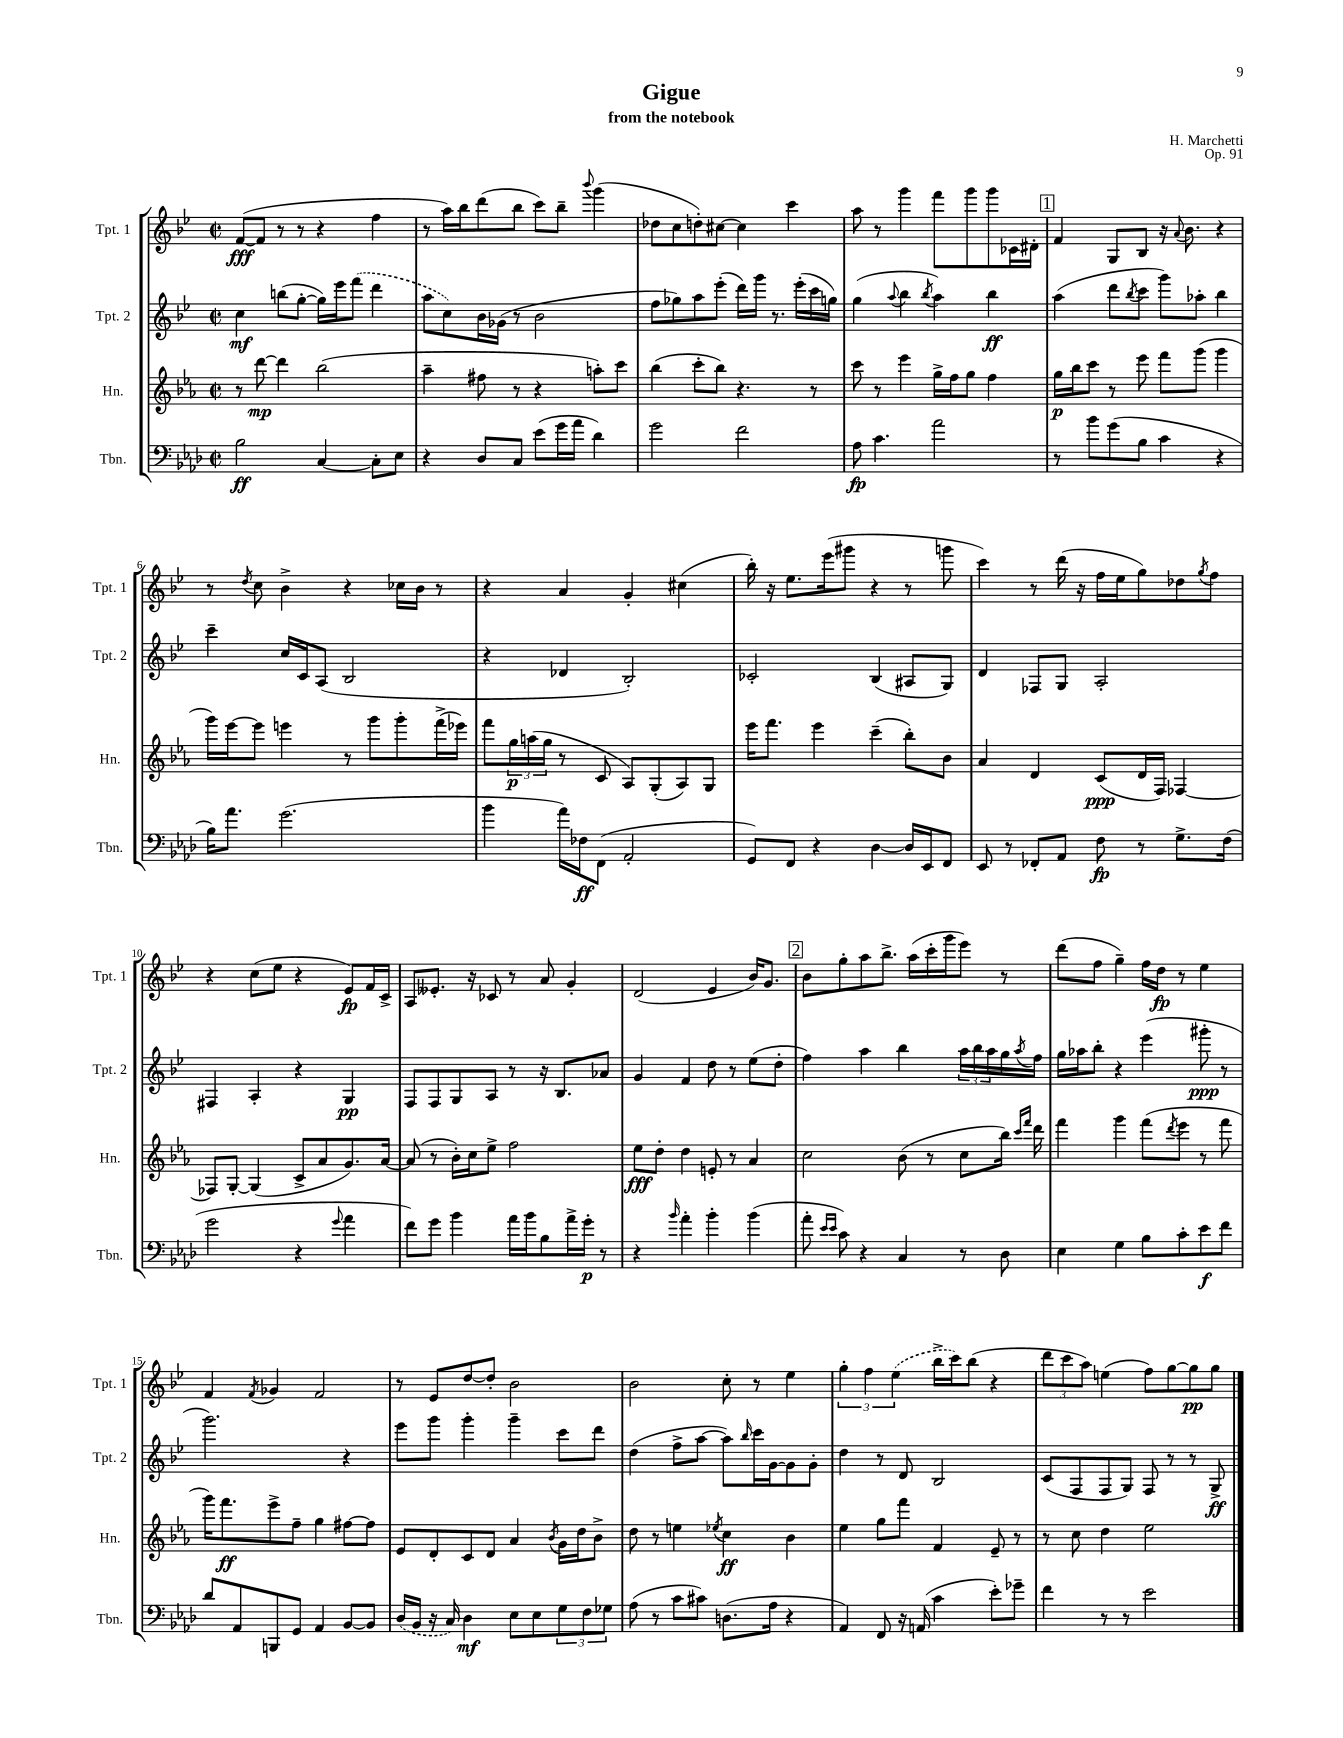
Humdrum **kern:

**kern	**kern	**kern	**kern
*staff4	*staff3	*staff2	*staff1
*clefF4	*clefG2	*clefG2	*clefG2
*k[b-e-a-d-]	*k[b-e-a-]	*k[b-e-]	*k[b-e-]
*M2/2	*M2/2	*M2/2	*M2/2
*met(c|)	*met(c|)	*met(c|)	*met(c|)
2B-\	8r	4cc\	([8f/L
.	[8ddd\	.	8f/]J
.	4ddd\]	(8bb\L	8r
.	.	[8gg'\J	8r
[4C/	(2bb-\	16gg\]LL)	4r
.	.	16eee-\J	.
.	.	(8fff\J	.
8C'\]L	.	4ddd\	4ff\
8E-\J	.	.	.
=	=	=	=
4r	4aa-~\	8aa\L	8r
.	.	8cc\)	16aa\LL)
.	.	.	16bb-\J
8D-/L	8ff#\	16b-\L	(8ddd\
.	.	(16g-\JJ	.
8C/J	8r	8r	8bb-\J
(8e-\L	4r	2b-\	8ccc\L)
16g\L	.	.	8bb-~\J
16a-\JJ	.	.	.
.	.	.	8qqbbb-/
4d-\)	8aa'\L)	.	(4ggg\
.	8ccc\J	.	.
=	=	=	=
2g\	(4bb-\	8ff\L	8dd-\L
.	.	8gg-\)	8cc\
.	8ccc'\L	8aa\	8dd'\)
.	8bb-\J)	(8eee-'\J	[8cc#\J
2f\	4.r	16ddd\LL)	4cc#\]
.	.	16ggg\JJ	.
.	.	8.r	.
.	.	.	4ccc\
.	.	(16eee-'\LL	.
.	8r	16ccc\	.
.	.	16gg\JJ)	.
=	=	=	=
8A-\	8ccc\	(4gg\	8aa\
4.c\	8r	.	8r
.	.	8qqaa/	.
.	4eee-\	4bb-\	4ggg\
.	.	8qbb-/	.
2a-\	16gg^\LL	4aa\)	8fff\L
.	16ff\J	.	.
.	8gg\J	.	8ggg\
.	4ff\	4bb-\	8ggg\
.	.	.	16c-\L
.	.	.	16d#'\JJ
=	=	=	=
8r	16gg\LL	(4aa\	4f/
.	16bb-\J	.	.
8b-\L	8ccc\J	.	.
(8g\	8r	8ddd\L	8G/L
.	.	8qbb-/	.
8B-\J	8eee-\	8ccc\J	8B-/J
4c\	8fff\L	8ggg\L)	16r
.	.	.	8qqa/
.	.	.	8.b-\
.	(8ggg\J	8aa-'\J	.
4r	4ggg\	4bb-\	4r
=	=	=	=
16B-\LK)	16ggg\LL)	4ccc~\	8r
8.a-\J	[16eee-\J	.	.
.	.	.	8qdd/
.	8eee-\]J	.	8cc\
(2.g\	4eee\	16cc/LL	4b-^\
.	.	16c/J	.
.	.	(8A/J	.
.	8r	2B-/	4r
.	8ggg\L	.	.
.	8ggg'\	.	16cc-\LL
.	.	.	16b-\JJ
.	(16fff^\L	.	8r
.	16eee-\JJ)	.	.
=	=	=	=
4b-\	8fff\L	4r	4r
.	24gg\L	.	.
.	(24aa\	.	.
.	24gg\JJ	.	.
16a-\LL)	8r	4d-/	4a/
16F-\J	.	.	.
(8FF\J	8c/	.	.
2AA-'/	8A-/L)	2B-'/)	4g'/
.	(8G'/	.	.
.	8A-/)	.	(4cc#\
.	8G/J	.	.
=	=	=	=
8GG/L)	16eee-\LK	2c-'/	16bb-'\)
.	8.fff\J	.	16r
8FF/J	.	.	8.ee-\L
4r	4eee-\	.	.
.	.	.	(16eee-\k
.	.	.	8ggg#\J
[4D-\	(4ccc~\	(4B-/	4r
16D-/]LL	8bb-'\L)	8A#/L	8r
16EE-/J	.	.	.
8FF/J	8b-\J	8G/J)	8ggg\
=	=	=	=
8EE-/	4a-/	4d/	4ccc\)
8r	.	.	.
8FF-'/L	4d/	8F-/L	8r
8AA-/J	.	8G/J	(16ddd\
.	.	.	16r
8F\	(8c/L	2A'/	16ff\LL
.	.	.	16ee-\J
8r	16d/L	.	8gg\)
.	16F/JJ)	.	.
8.G^\L	[4F-/	.	8dd-\
.	.	.	8qgg/
.	.	.	8ff\J
(16F\Jk	.	.	.
=	=	=	=
2g\	8F-/]L	4F#/	4r
.	[8G'/J	.	.
.	(4G/]	4A'/	(8cc\L
.	.	.	8ee-\J
4r	8c^/L	4r	4r
.	8a-/	.	.
8qqg/	.	.	.
4a-\	8.g/)	4G/	8e-/L)
.	.	.	16f/L
.	[16a-/Jk	.	16c^/JJ
=	=	=	=
8f\L)	(8a-/]	8F/L	8A/L
8g\J	8r	8F/	8.e--'/J
4b-\	16b-'\LL)	8G/	.
.	16cc\J	.	16r
.	8ee-^\J	8A/J	8c-/
16a-\LL	2ff\	8r	8r
16b-\J	.	.	.
8B-\	.	16r	8a/
.	.	8.B-/L	.
16a-^\L	.	.	4g'/
16g'\JJ	.	.	.
8r	.	8a-/J	.
=	=	=	=
4r	8ee-\L	4g/	(2d/
.	8dd'\J	.	.
16qqb-/	.	.	.
4a-'\	4dd\	4f/	.
4b-'\	8e'/	8dd\	4e-/
.	8r	8r	.
(4b-\	4a-/	(8ee-\L	16b-/LK)
.	.	.	8.g/J
.	.	8dd'\J	.
=	=	=	=
8a-'\	2cc\	4ff\)	8b-\L
16qqe-/LL	.	.	.
16qqe-/JJ	.	.	.
8c\)	.	.	8gg'\
4r	.	4aa\	8aa\
.	.	.	8.bb-^\J
4C/	(8b-\	4bb-\	.
.	.	.	(16aa\LL
.	8r	.	16ccc'\
.	.	.	16ggg\J
8r	8cc\L	24aa\LL	8eee-\J)
.	.	24bb-\	.
.	.	24aa\	.
8D-\	16bb-\Jk)	16gg\	8r
.	16qqccc/LL	.	.
.	16qqfff/JJ	8qaa/	.
.	16ddd\	16ff\JJ	.
=	=	=	=
4E-\	4fff\	16gg\LL	(8ddd\L
.	.	16aa-\J	.
.	.	8bb-'\J	8ff\J
4G\	4ggg\	4r	4gg~\)
8B-\L	(8fff\L	(4eee-\	16ff\LL
.	.	.	16dd\JJ
.	8qddd/	.	.
8c'\	8eee-\J	.	8r
8e-\	8r	8ggg#'\	4ee-\
8f\J	8fff\	8r	.
=	=	=	=
8d-/L	16ggg\LK)	2.ggg\)	4f/
.	8.fff\	.	.
8AA-/	.	.	.
.	.	.	8qf/
8BBB/	8eee-^\	.	4g-/
8GG/J	8ff~\J	.	.
4AA-/	4gg\	.	2f/
[8BB-/L	[8ff#\L	4r	.
8BB-/]J	8ff#\]J	.	.
=	=	=	=
(16D-/LL	8e-/L	8eee-\L	8r
16BB-/JJ	.	.	.
16r	8d'/	8ggg\J	8e-/L
16C/)	.	.	.
4D-\	8c/	4ggg'\	[8dd/
.	8d/J	.	8dd'/]J
8E-\L	4a-/	4ggg~\	2b-\
8E-\	.	.	.
.	8qb-/	.	.
12G\	16g\LL	8ccc\L	.
.	16dd\J	.	.
12F\	.	.	.
.	8b-^\J	8ddd\J	.
12G-\J	.	.	.
=	=	=	=
(8A-\	8dd\	(4dd\	2b-\
8r	8r	.	.
8c\L	4ee\	8ff^\L	.
8c#\J)	.	[8aa\J	.
.	8qee-/	.	.
(8.D\L	4cc\	8aa\]L)	8cc'\
.	.	16qqbb-/	.
.	.	16ccc\L	8r
16A-\Jk	.	[16g\J	.
4r	4b-\	8g\]	4ee-\
.	.	8g'\J	.
=	=	=	=
4AA-/)	4ee-\	4dd\	6gg'\
.	.	.	6ff\
8FF/	8gg\L	8r	.
.	.	.	(6ee-\
16r	8fff\J	8d/	.
(16AA/	.	.	.
4c\	4f/	2B-/	16bb-^\LL
.	.	.	16ccc\J)
.	.	.	(8bb-\J
8e-'\L)	8e-~/	.	4r
8g-~\J	8r	.	.
=	=	=	=
4f\	8r	(8c/L	12ddd\L
.	.	.	12ccc\
.	8cc\	8F/	.
.	.	.	12aa\J)
8r	4dd\	8F/	(4ee\
8r	.	8G/J)	.
2e-\	2ee-\	8F/	8ff\L)
.	.	8r	[8gg\
.	.	8r	8gg\]
.	.	8G^/	8gg\J
==	==	==	==
*-	*-	*-	*-
